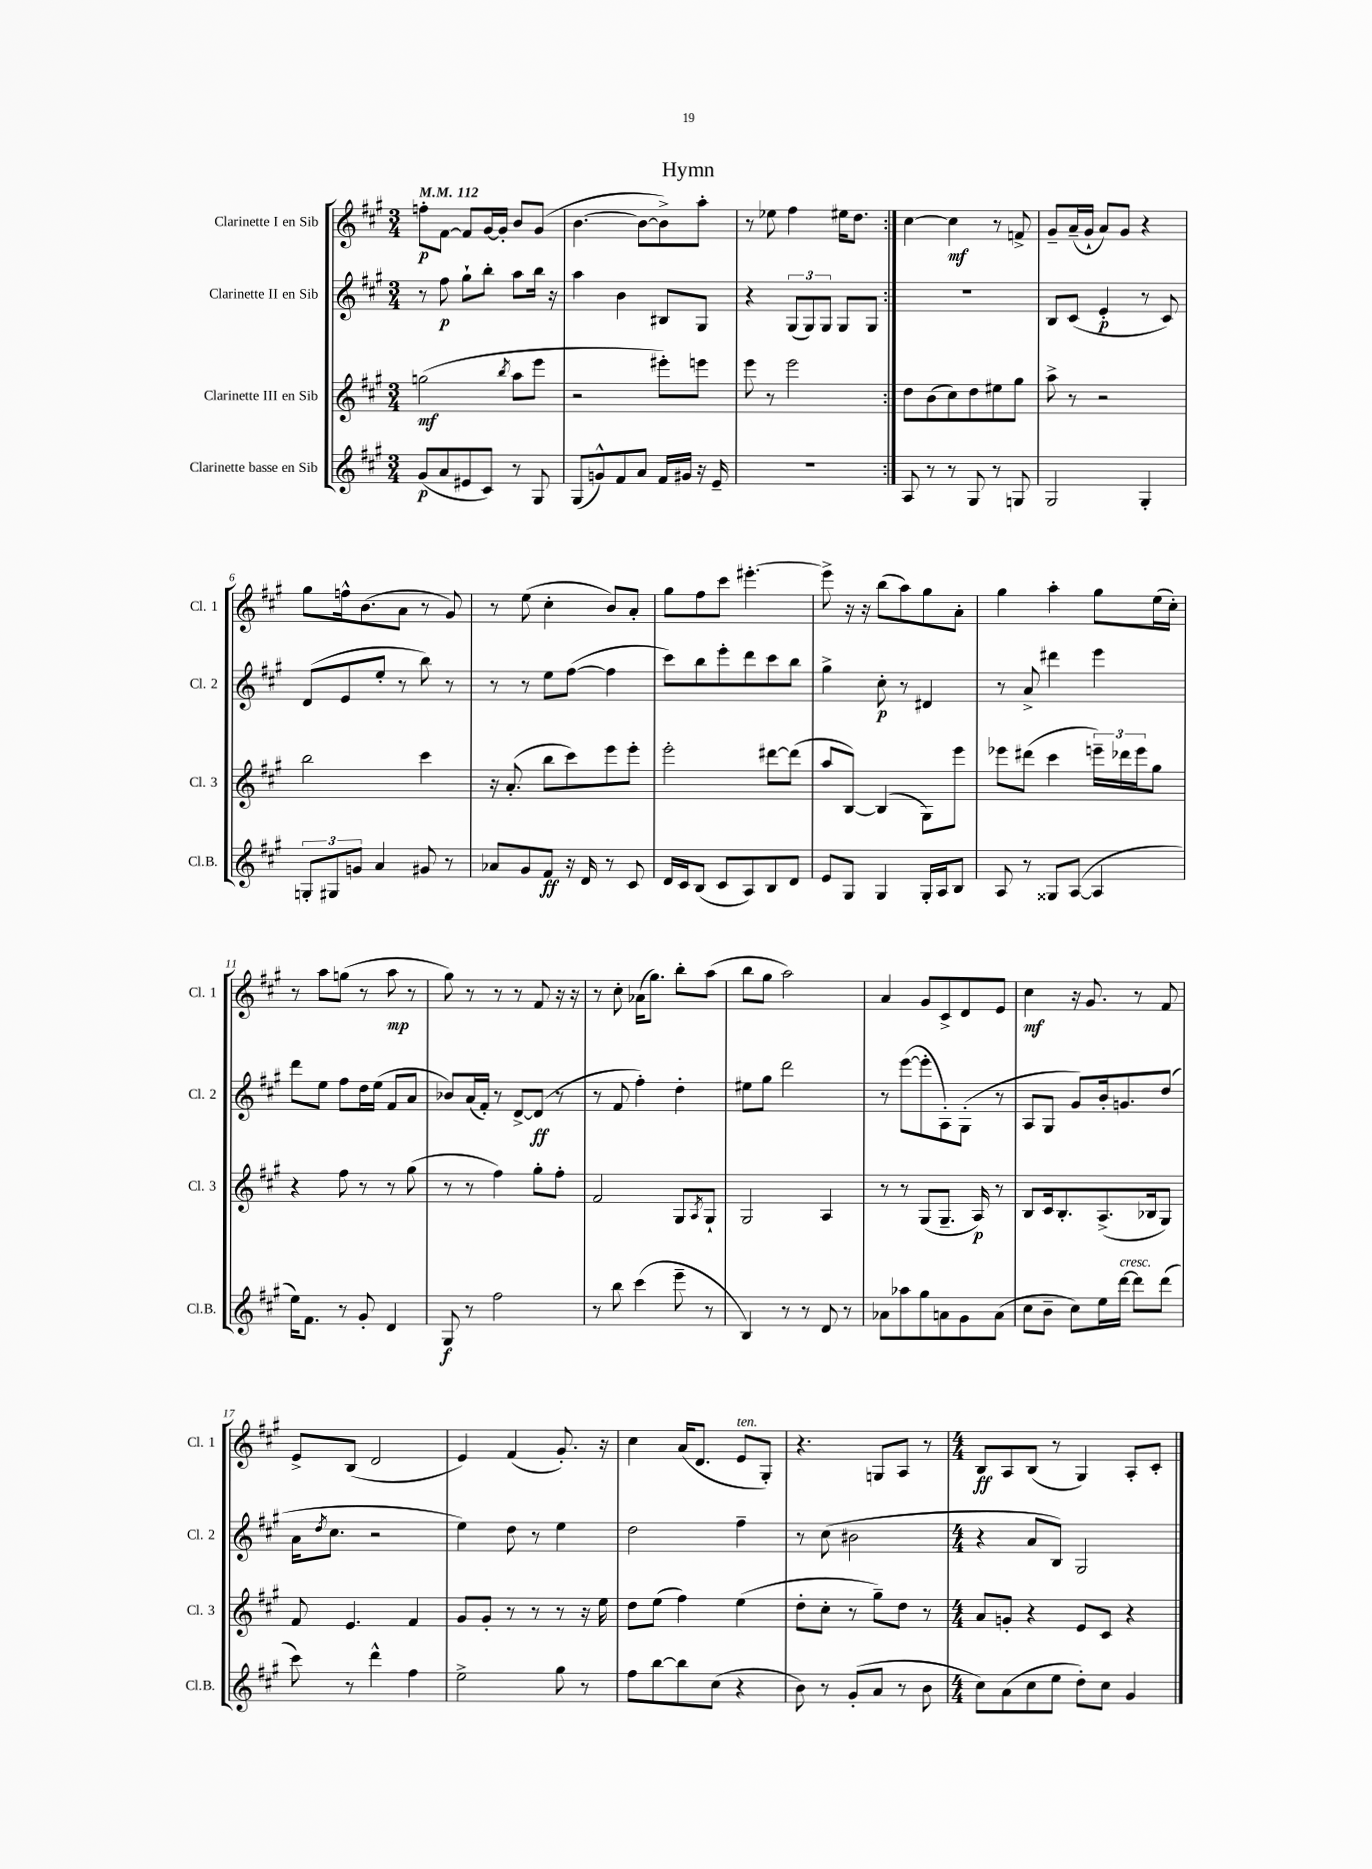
\header { title = "Hymn" }
<<
\new StaffGroup <<
\new Staff = "s0" \with { instrumentName = "Clarinette I en Sib" shortInstrumentName = "Cl. 1" } {
    \clef treble \key a \major \numericTimeSignature \time 3/4 \tempo 4 = 112
    \repeat volta 2 { f''8-.\p fis'8~ fis'8 gis'16~ gis'16-. b'8 gis'8( |
    b'4.~ b'8~ b'8->) a''8-. |
    r8 ees''8 fis''4 eis''16 d''8. | }
    cis''4~ cis''4\mf r8 f'8-> |
    gis'8-- a'16--( gis'16-! a'8) gis'8 r4 |
    gis''8 f''16-^ b'8.( a'8 r8 gis'8) |
    r8 e''8( cis''4-. b'8) a'8-. |
    gis''8 fis''8 cis'''8 eis'''4.~-. |
    eis'''8-> r16 r16 b''8( a''8) gis''8 a'8-. |
    gis''4 a''4-. gis''8 e''16( cis''16-.) |
    r8 a''8 g''8( r8 a''8\mp r8 |
    gis''8) r8 r8 r8 fis'8 r16 r16 |
    r8 cis''8-. aes'16( gis''8.) b''8-. a''8( |
    b''8 gis''8 a''2) |
    a'4 gis'8 cis'8-> d'8 e'8 |
    cis''4\mf r16 gis'8. r8 fis'8 |
    e'8-> b8( d'2 |
    e'4) fis'4( gis'8.-.) r16 |
    cis''4 a'16( d'8. e'8^\markup { \italic "ten." } gis8-.) |
    r4. g8 a8 r8 |
    \numericTimeSignature \time 4/4 b8\ff a8 b8( r8 gis4) a8-. cis'8-. \bar "|." |
}
\new Staff = "s1" \with { instrumentName = "Clarinette II en Sib" shortInstrumentName = "Cl. 2" } {
    \clef treble \key a \major \numericTimeSignature \time 3/4
    \repeat volta 2 { r8 fis''8\p gis''8-! b''8-. a''8 b''16 r16 |
    a''4 b'4 bis8 gis8 |
    r4 \tuplet 3/2 { gis8( gis8) gis8 } gis8 gis8 | }
    R2. |
    b8 cis'8( e'4-.\p r8 cis'8) |
    d'8( e'8 e''8-. r8 b''8) r8 |
    r8 r8 e''8 fis''8~( fis''4 |
    cis'''8) b''8 e'''8-. d'''8 cis'''8 b''8 |
    gis''4-> cis''8-.\p r8 dis'4 |
    r8 a'8-> dis'''4 e'''4 |
    d'''8 e''8 fis''8 d''16 e''16( fis'8 a'8 |
    bes'8) a'16( fis'16-.) r8 d'8~-> d'8\ff( r8 |
    r8 fis'8 fis''4-.) d''4-. |
    eis''8 gis''8 d'''2 |
    r8 e'''8~( e'''8-. a8-.) gis8-.( r8 |
    a8 gis8 gis'8) b'16-. g'8. d''8( |
    a'16 \acciaccatura { d''8 } cis''8. r2 |
    e''4) d''8 r8 e''4 |
    d''2 fis''4-- |
    r8 cis''8( bis'2 |
    \numericTimeSignature \time 4/4 r4 a'8 b8) gis2 \bar "|." |
}
\new Staff = "s2" \with { instrumentName = "Clarinette III en Sib" shortInstrumentName = "Cl. 3" } {
    \clef treble \key a \major \numericTimeSignature \time 3/4
    \repeat volta 2 { g''2\mf( \acciaccatura { b''8 } a''8 e'''8 |
    r2 eis'''8-.) e'''8 |
    e'''8 r8 e'''2 | }
    d''8 b'8( cis''8) d''8 eis''8 gis''8 |
    a''8-> r8 r2 |
    b''2 cis'''4 |
    r16 a'8.-.( b''8 cis'''8) e'''8 e'''8-. |
    e'''2-. dis'''8~ dis'''8( |
    a''8 b8~) b4( gis8) e'''8 |
    ees'''8 dis'''8( cis'''4 \tuplet 3/2 { e'''16--) des'''16 e'''16 } gis''8 |
    r4 fis''8 r8 r8 gis''8( |
    r8 r8 fis''4) gis''8-. fis''8-. |
    fis'2 gis8 \acciaccatura { a8 } gis8-! |
    gis2 a4 |
    r8 r8 gis8( gis8.-- a16\p) r8 |
    b8 cis'16 b8.-. a8.->( bes16 gis8) |
    fis'8 e'4. fis'4 |
    gis'8 gis'8-. r8 r8 r8 r16 e''16 |
    d''8 e''8( fis''4) e''4( |
    d''8-. cis''8-. r8 gis''8--) d''8 r8 |
    \numericTimeSignature \time 4/4 a'8 g'8-. r4 e'8 cis'8 r4 \bar "|." |
}
\new Staff = "s3" \with { instrumentName = "Clarinette basse en Sib" shortInstrumentName = "Cl.B." } {
    \clef treble \key a \major \numericTimeSignature \time 3/4
    \repeat volta 2 { gis'8\p( a'8 eis'8 cis'8) r8 gis8 |
    gis8( g'8-^) fis'8 a'8 fis'16 gis'16 r16 e'16-- |
    R2. | }
    a8 r8 r8 gis8 r8 g8 |
    gis2 gis4-. |
    \tuplet 3/2 { g8-. gis8 g'8 } a'4 gis'8 r8 |
    aes'8 gis'8 fis'8\ff r16 d'16 r8 cis'8 |
    d'16 cis'16 b8( cis'8 a8) b8 d'8 |
    e'8 gis8 gis4 gis16-. a16 b8 |
    a8 r8 gisis8 a8~( a4 |
    e''16) fis'8. r8 gis'8-. d'4 |
    gis8\f r8 fis''2 |
    r8 b''8 cis'''4( e'''8-- r8 |
    b4) r8 r8 d'8 r8 |
    aes'8 aes''8 gis''8 a'8 gis'8 a'8( |
    cis''8 b'8-- cis''8) e''16 d'''16~^\markup { \italic "cresc." } d'''8 d'''8( |
    cis'''8) r8 d'''4-^ fis''4 |
    e''2-> gis''8 r8 |
    fis''8 b''8~ b''8 cis''8( r4 |
    b'8) r8 gis'8-.( a'8 r8 b'8 |
    \numericTimeSignature \time 4/4 cis''8) a'8( cis''8 e''8 d''8-.) cis''8 gis'4 \bar "|." |
}
>>
>>
